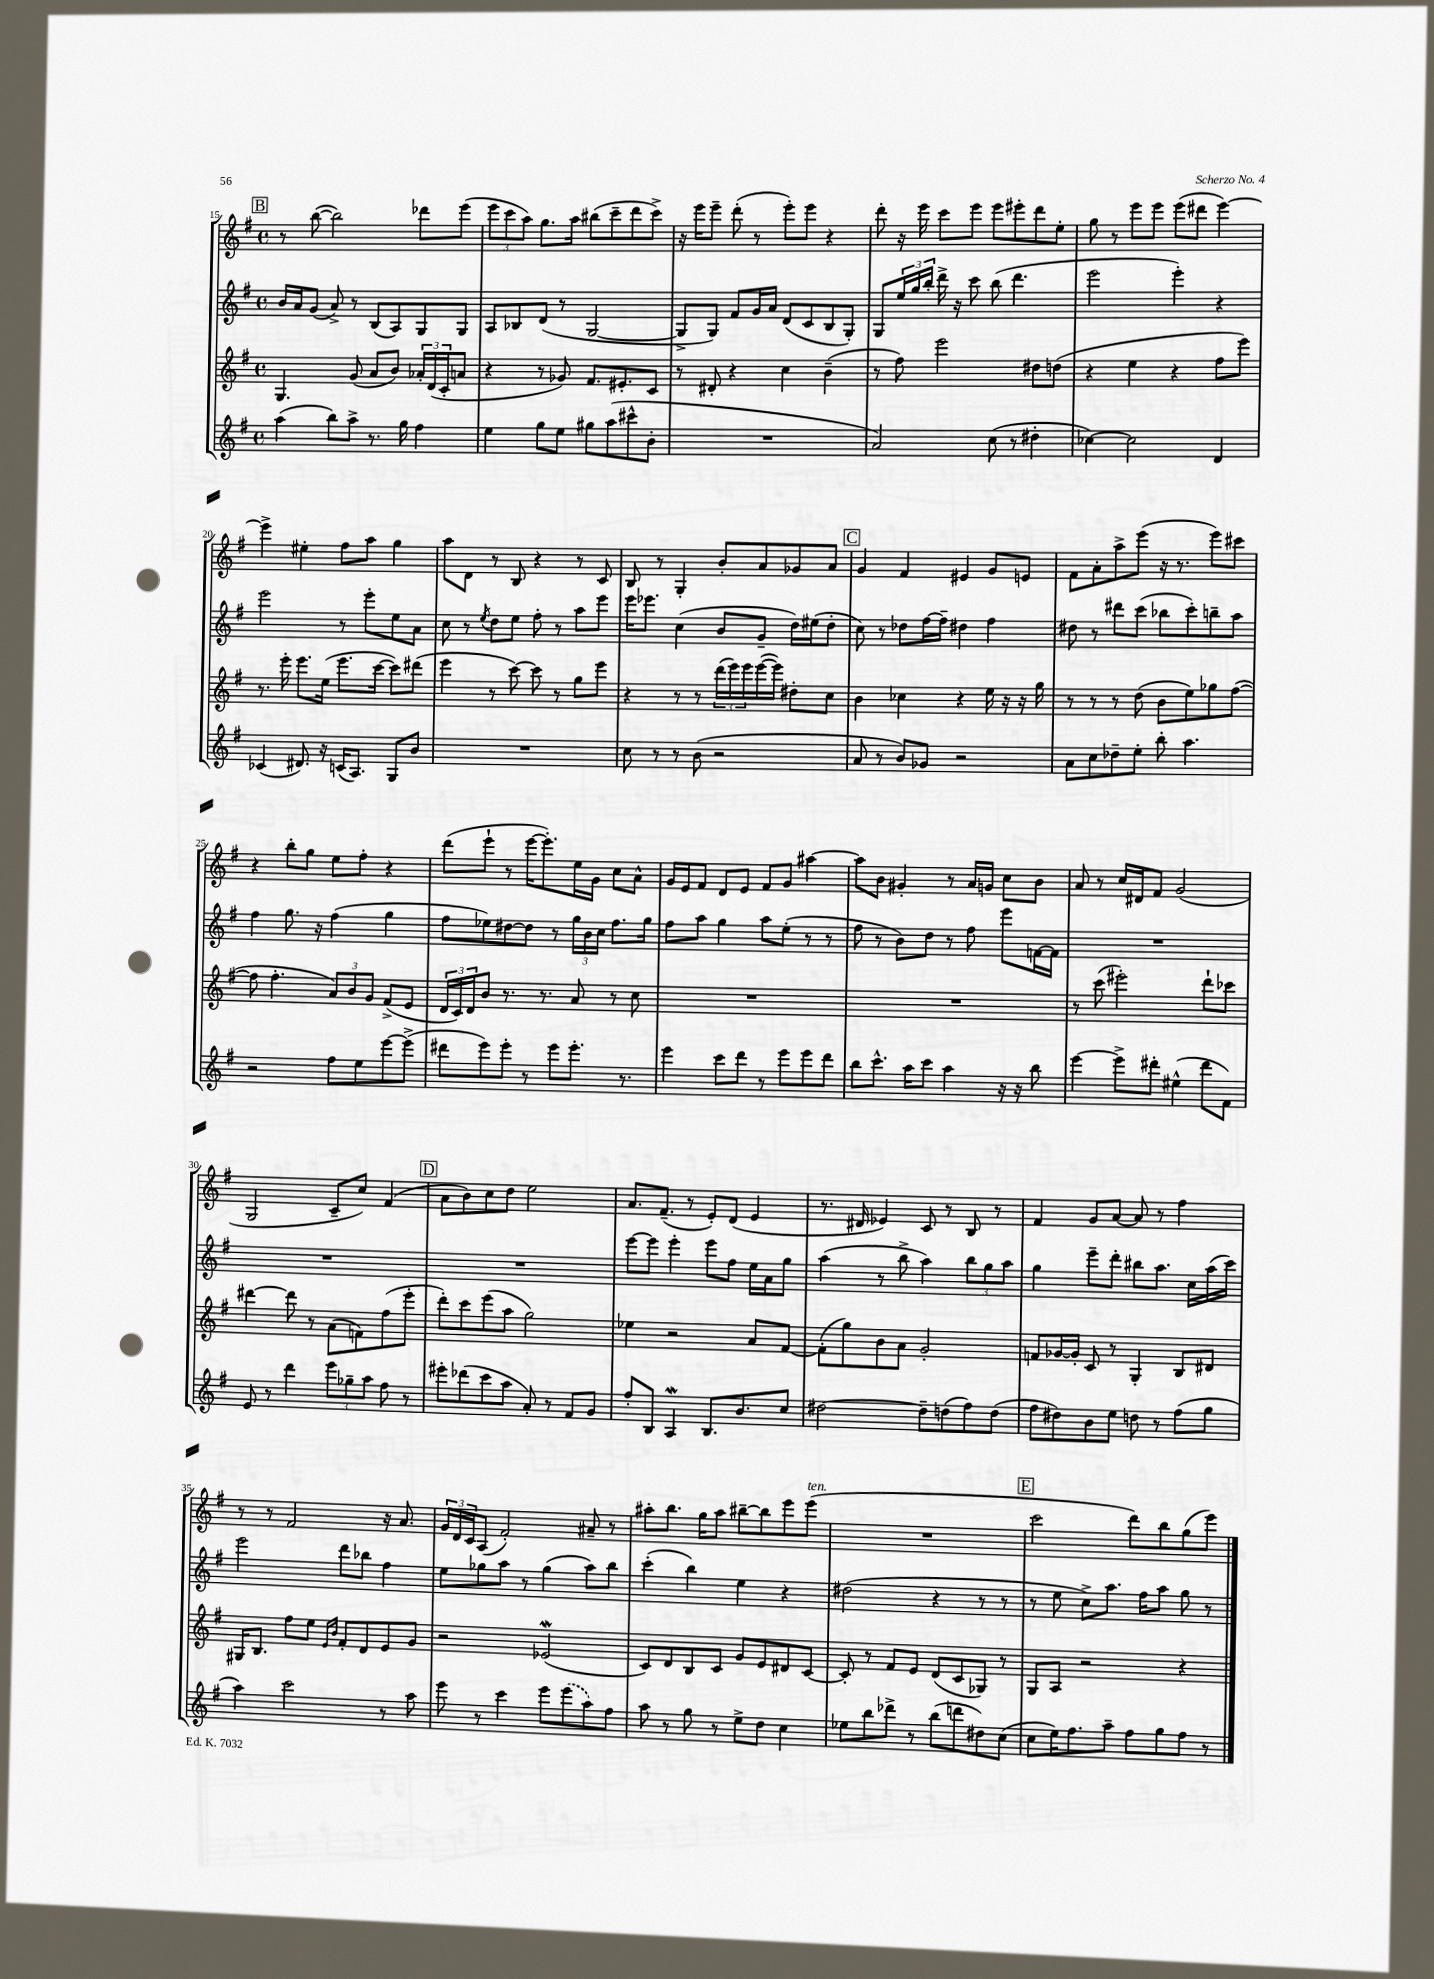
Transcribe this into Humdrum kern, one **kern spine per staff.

**kern	**kern	**kern	**kern
*staff4	*staff3	*staff2	*staff1
*clefG2	*clefG2	*clefG2	*clefG2
*k[f#]	*k[f#]	*k[f#]	*k[f#]
*M4/4	*M4/4	*M4/4	*M4/4
*met(c)	*met(c)	*met(c)	*met(c)
(4aa	4.G	16b	8r
.	.	16a	.
.	.	(8g	([8bb
8bb)	.	8a^)	2bb])
8aa^	(8g	8r	.
8.r	8a	(8B	.
.	8b)	8A)	.
16gg	.	.	.
4ff#	24a-'	8G	8ddd-
.	(24d	.	.
.	24c'	.	.
.	8a	8G	(8eee
=	=	=	=
4ee	4r	8A	12eee
.	.	.	12ccc
.	.	8B-	.
.	.	.	12aa)
8gg	8r	(8d	8.gg
8ee	8g-)	8r	.
.	.	.	16aa
8gg#	8.f#	[2G	(8bb#
(8aa	.	.	8ccc~
.	8.e#'	.	.
8ccc#^^	.	.	8ddd
8b'	8c	.	8ccc^)
=	=	=	=
1r	8r	8G^]	16r
.	.	.	16eee
.	8d#'	8G)	8eee~
.	4r	8f#	(8ddd'
.	.	16g	8r
.	.	16a	.
.	4cc	(8d	8eee')
.	.	8c	8eee
.	(4b~	8B	4r
.	.	8G')	.
=	=	=	=
2a)	8r	8G	8ddd'
.	8ff#)	24ee	16r
.	.	24gg	.
.	.	.	16eee
.	.	24bb'	.
.	2eee	16ddd^	8ccc
.	.	16r	.
.	.	8ccc	8eee
(8cc	.	(8bb	8eee
8r	.	4.ddd	8eee#'
4dd#'	8dd#	.	8ddd
.	(8dd	.	8ee'
=	=	=	=
[4cc-)	4r	2eee	8gg
.	.	.	8r
2cc-]	4ee	.	8eee
.	.	.	8eee
.	4r	4eee')	(8eee
.	.	.	8ddd#
4d	8ff#	4r	[4eee)
.	8eee)	.	.
=	=	=	=
(4c-	8.r	2eee	4eee^]
.	16eee'	.	.
8.d#)	8.eee	.	4ee#'
16r	(16ee	.	.
(16c	8.eee	8r	8ff#
8.A)	.	.	.
.	.	8eee'	8aa
.	[16ccc	.	.
8G	8ccc])	8ee	4gg
8b	(8ddd#	8a	.
=	=	=	=
1r	4eee	8cc	8aa
.	.	8r	8d
.	.	8qee	.
.	8r	8dd	8r
.	[8ccc)	8ee	8B
.	8ccc]	8ff#'	4r
.	8r	8r	.
.	8gg	8aa	8r
.	8eee	8eee	8c
=	=	=	=
8cc	4r	16eee	8B
.	.	8.eee-	.
8r	.	.	8r
8r	8r	(4cc	4G'
(8b	8r	.	.
2r	(24ddd	8b	8b'
.	24eee)	.	.
.	24eee	.	.
.	([16eee	8g~	8a
.	16eee])	.	.
.	8dd#'	16dd)	8g-
.	.	(16ee#	.
.	8cc	8dd'	8a
=	=	=	=
8a	4b	8cc)	4g
8r	.	8r	.
8b)	4cc-	8dd-	4f#
8g-	.	[16ff#	.
.	.	16ff#~]	.
2r	4r	4dd#	4e#
.	16ee	4ff#	8g
.	16r	.	.
.	16r	.	8e
.	16gg	.	.
=	=	=	=
8a	8r	8dd#	8f#
8cc	8r	8r	8a'
8dd-~	8r	8ddd#	8aa^
8ee'	(8dd	(8ccc	(8eee
8bb'	8b	8bb-	16r
.	.	.	8.r
4.aa	8ee)	8ccc')	.
.	8gg-	8bb~	8eee)
.	([8ff#	8aa	8ccc#
=	=	=	=
2r	8ff#]	4ff#	4r
.	4.ff#'	.	.
.	.	8.gg	8bb'
.	.	.	8gg
.	.	16r	.
8ff#	12a)	(4ff#	8ee
.	12b	.	.
8ee	.	.	8ff#'
.	12g	.	.
[8eee	(8f#^	4gg	4r
(8eee^]	8e	.	.
=	=	=	=
8ddd#	24d	8ff#	(8ddd
.	24c)	.	.
.	24d	.	.
8eee)	8b	8ee-)	8eee`
8eee'	8.r	[8dd#	8r
8r	.	8dd#]	[16eee
.	8.r	.	8.eee'])
8eee	.	8r	.
8.eee'	8a	24gg	16ee
.	.	24b	.
.	.	.	16g
.	.	24cc	.
.	8r	8.ff#	8cc
8.r	.	.	.
.	8cc	.	8a^^
.	.	16gg	.
=	=	=	=
4eee	1r	8ff#	16g
.	.	.	16e
.	.	8aa	8f#
8ccc	.	4gg	8d
8ddd	.	.	8e
8r	.	8aa	8f#
8eee	.	(8ee'	8g
8eee	.	8r	[4aa#
8ddd	.	8r	.
=	=	=	=
8bb	1r	8ff#	8aa#]
8.ccc^^	.	8r	8b
.	.	8b)	4g#'
16aa	.	.	.
8ccc	.	8dd	.
4aa	.	8r	8r
.	.	8ff#	16a
.	.	.	16g
16r	.	8eee	8cc
16r	.	.	.
8bb	.	[16f	8b
.	.	16f]	.
=	=	=	=
[4eee	8r	1r	8a
.	(8ccc	.	8r
8eee^]	2eee#')	.	16cc
.	.	.	16d#
8ddd#'	.	.	8f#
(4ee#^^	.	.	(2g
8ddd#	8ddd`	.	.
8f#)	8ccc-	.	.
=	=	=	=
8e	[4ddd#	1r	2G
8r	.	.	.
4ddd	8ddd#]	.	.
.	8r	.	.
12eee	(8a	.	8c~
12gg-~	.	.	.
.	8f)	.	8cc)
12aa	.	.	.
8ff#	(8ff#	.	(4f#
8r	8eee'	.	.
=	=	=	=
8eee#'	8ddd')	1r	8a
(8ddd-	8ccc	.	8b)
8ccc	(8eee	.	8cc
8aa	8aa	.	8dd
8a')	2gg)	.	2ee
8r	.	.	.
8f#	.	.	.
8g	.	.	.
=	=	=	=
8ff#'	4ee-	[8eee	8.a
8B	.	8eee]	.
.	.	.	(8.f#~
4A	2r	4eee'	.
.	.	.	8r
8.B	.	8eee	8e')
.	.	8ff#	(8d
8.b	.	.	.
.	8a	16ee	4e
.	.	16a	.
8cc	[8f#	8gg	.
=	=	=	=
[2dd#	(8f#']	(4aa	8.r
.	8gg)	.	.
.	.	.	16d#
.	8b	8r	4e-)
.	8a	8bb^	.
8dd#~]	2g'	4aa)	8c
(8dd	.	.	8r
8ff#)	.	12bb	8B
.	.	12gg	.
(8dd	.	.	8r
.	.	12aa	.
=	=	=	=
8ff#	8f	4gg	4f#
8dd#)	[16g-	.	.
.	16g-']	.	.
8b	8c	8eee~	8g
8ee	8r	8ddd'	[8a
8dd	4G'	8bb#	8a]
8r	.	8.aa	8r
(8ff#	8B	.	4ff#
.	.	16cc	.
8gg	8d#	(16aa	.
.	.	16ccc)	.
=	=	=	=
4aa)	16G#	2eee	8r
.	8.B	.	.
.	.	.	8r
2ccc	8ff#	.	2f#
.	8ee	.	.
.	16qqe	.	.
.	16qqb	.	.
.	8f#'	8ddd	.
.	8d	8bb-	.
8r	8e	4ff#	16r
.	.	.	8.a
8aa	8g	.	.
=	=	=	=
8eee	2r	8ee	24g
.	.	.	24d
.	.	.	24c
8r	.	8gg-	(8A
4ccc	.	8aa	2f#')
.	.	8r	.
8eee	(2e-	(4gg-	.
(8eee	.	.	.
8aa)	.	8aa)	8a#~
8ff#	.	8bb	8r
=	=	=	=
8aa	8c)	(4ccc'	8aa#'
8r	8d	.	8.bb
8gg	8B	4bb)	.
.	.	.	16gg
8r	8c	.	8aa#
8ee^	8g	4ee	[8bb#~
8dd	8e	.	8bb#]
4cc	8d#	4r	8eee
.	[8c	.	(8eee
=	=	=	=
8ee-	8c']	(2dd#	1r
8bb	8r	.	.
8ddd-^	8f#	.	.
8r	8e	.	.
(8bb	(8d	4r	.
8ddd	8c	.	.
8dd#)	8G-)	8r	.
(8cc	8r	8r	.
=	=	=	=
8cc	8G	8r	2ccc
16ee)	8A	8ee	.
8.ff#	.	.	.
.	2r	8cc^)	.
8aa~	.	8.aa	.
8ff#	.	.	8ddd)
.	.	16ff#	.
8gg	.	8aa	8bb
8ff#	4r	8gg	(8gg
8r	.	8r	8eee)
==	==	==	==
*-	*-	*-	*-
